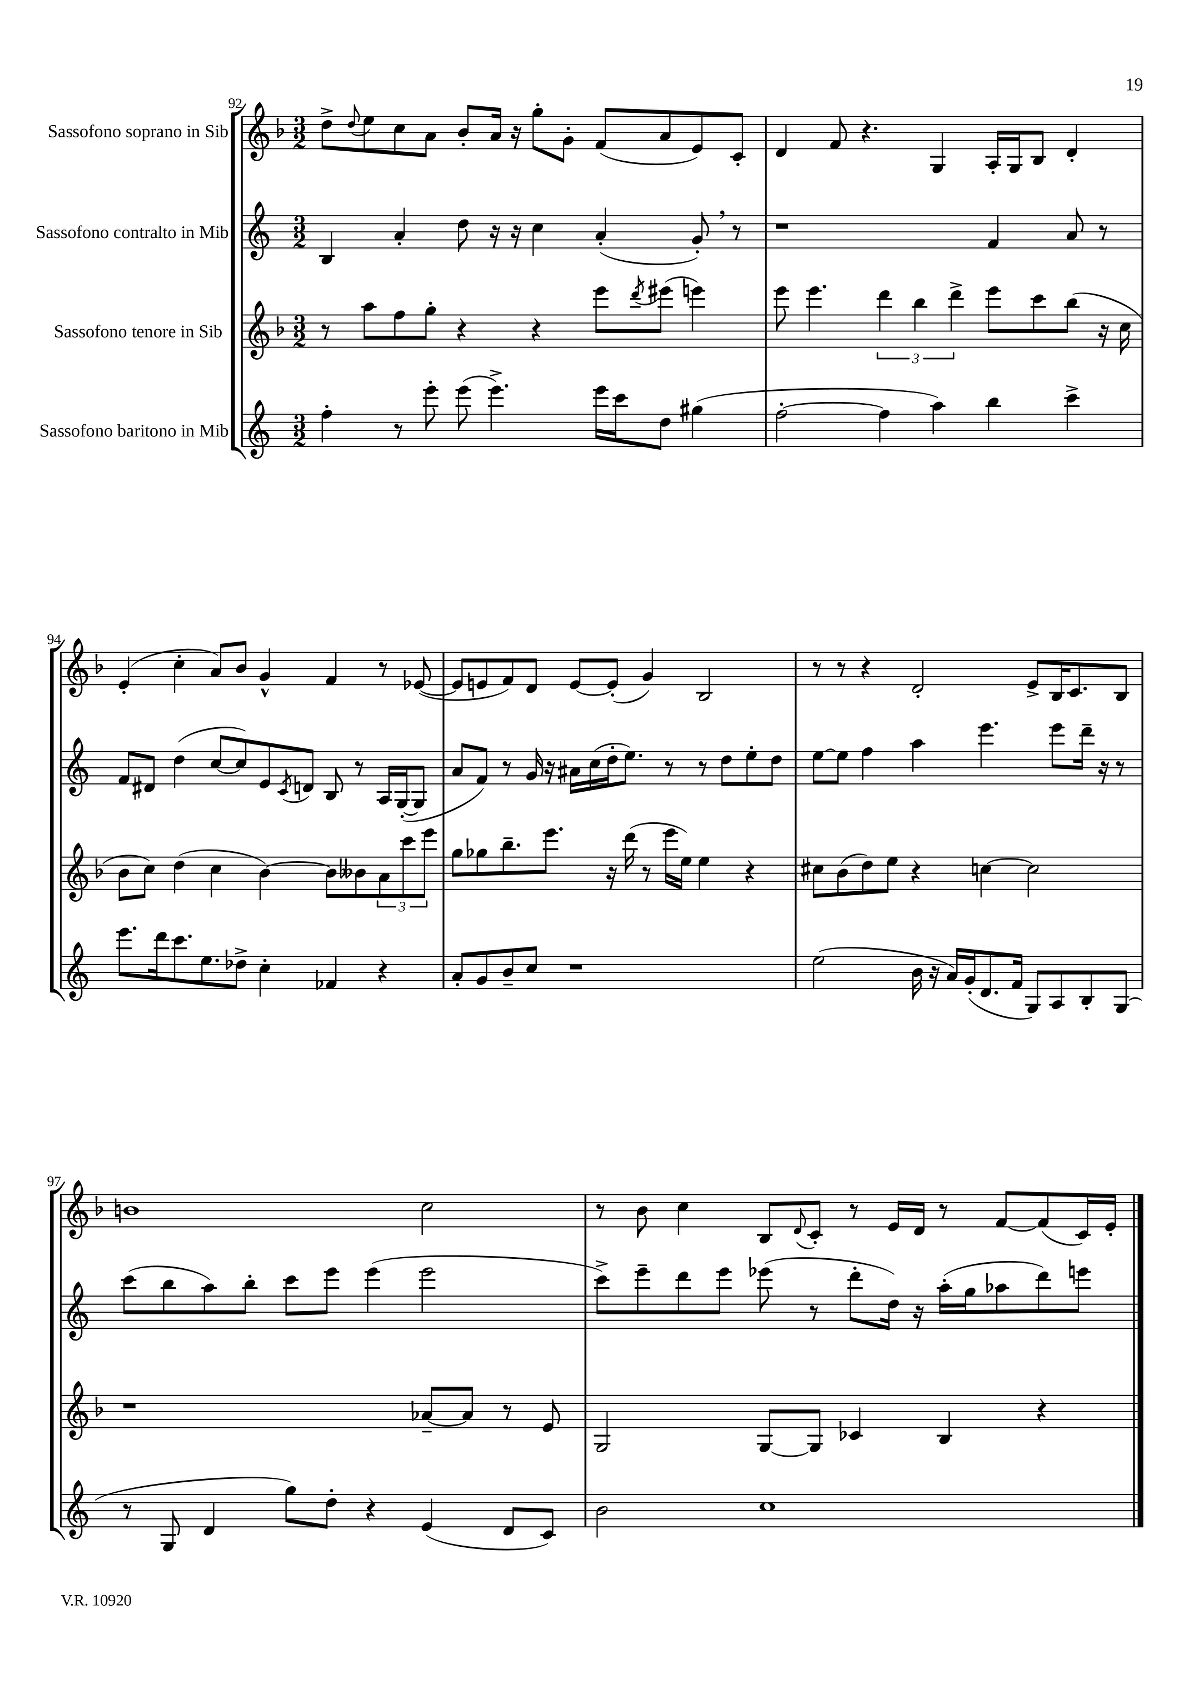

**kern	**kern	**kern	**kern
*staff4	*staff3	*staff2	*staff1
*clefG2	*clefG2	*clefG2	*clefG2
*k[]	*k[b-]	*k[]	*k[b-]
*M3/2	*M3/2	*M3/2	*M3/2
4ff'\	8r	4B/	8dd^\L
.	.	.	8qqdd/
.	8aa\L	.	8ee\
8r	8ff\	4a'/	8cc\
8eee'\	8gg'\J	.	8a\J
(8eee\	4r	8dd\	8b-'/L
4.eee^\)	.	16r	16a/Jk
.	.	16r	16r
.	4r	4cc\	8gg'\L
.	.	.	8g'\J
16eee\LL	8eee\L	(4a'/	(8f/L
16ccc\J	.	.	.
.	8qddd/	.	.
8dd\J	(8eee#\J	.	8a/
(4gg#\	4eee\)	8g'/)	8e/)
.	.	8r	8c'/J
=	=	=	=
[2ff'\	8eee\	1r	4d/
.	4.eee\	.	.
.	.	.	8f/
.	.	.	4.r
4ff\]	6ddd\	.	.
.	6bb-\	.	.
4aa\)	.	.	4G/
.	6ddd^\	.	.
4bb\	8eee\L	4f/	16A'/LL
.	.	.	16G/J
.	8ccc\	.	8B-/J
4ccc^\	(8bb-\J	8a/	4d'/
.	16r	8r	.
.	16cc\	.	.
=	=	=	=
8.eee\L	8b-\L	8f/L	(4e'/
.	8cc\J)	8d#/J	.
16ddd\k	.	.	.
8.ccc\	(4dd\	(4dd\	4cc'\
8.ee\	.	.	.
.	4cc\	[8cc/L	8a/L)
8dd-^\J	.	8cc/])	8b-/J
4cc'\	[4b-\)	8e/	4g^^/
.	.	8qc/	.
.	.	8d/J	.
4f-/	8b-\]L	8B/	4f/
.	8b--\	8r	.
4r	12a\	16A/LL	8r
.	.	([16G'/J	.
.	12ccc\	.	.
.	.	8G/]J	([8e-/
.	12eee\J	.	.
=	=	=	=
8a'/L	8gg\L	8a/L	8e-/]L
8g/	8gg-\	8f/J)	8e/
8b~/	8.bb-~\	8r	8f/)
8cc/J	.	16g/	8d/J
.	8.eee\J	16r	.
1r	.	16a#\LL	[8e/L
.	.	(16cc\	.
.	16r	16dd'\J	(8e'/]J
.	(16ddd\	8.ee\J)	.
.	8r	.	4g/)
.	16eee\LL	8r	.
.	16ee\JJ)	.	.
.	4ee\	8r	2B-/
.	.	8dd\L	.
.	4r	8ee'\	.
.	.	8dd\J	.
=	=	=	=
(2ee\	8cc#\L	[8ee\L	8r
.	(8b-\	8ee\]J	8r
.	8dd\)	4ff\	4r
.	8ee\J	.	.
16b\	4r	4aa\	2d'/
16r	.	.	.
16a/LL)	.	.	.
(16g'/J	.	.	.
8.d/	[4cc\	4.eee\	.
16f/Jk	.	.	.
8G/L)	2cc\]	.	8e^/L
8A/	.	8eee\L	16B-/K
.	.	.	8.c/
8B'/	.	16ddd~\Jk	.
.	.	16r	.
(8G/J	.	8r	8B-/J
=	=	=	=
8r	1r	(8ccc\L	1b
8G/	.	8bb\	.
4d/	.	8aa\)	.
.	.	8bb'\J	.
8gg\L)	.	8ccc\L	.
8dd'\J	.	8eee\J	.
4r	.	(4eee\	.
(4e/	[8a-~/L	2eee\	2cc\
.	8a-/]J	.	.
8d/L	8r	.	.
8c/J)	8e/	.	.
=	=	=	=
2b\	2G/	8ccc^\L)	8r
.	.	8eee~\	8b-\
.	.	8ddd\	4cc\
.	.	8eee\J	.
1cc	[8G/L	(8eee-\	8B-/L
.	.	.	8qqd/
.	8G/]J	8r	8c'/J
.	4c-/	8ddd'\L	8r
.	.	16dd\Jk)	16e/LL
.	.	16r	16d/JJ
.	4B-/	(16aa'\LL	8r
.	.	16gg\J	.
.	.	8aa-\	[8f/L
.	4r	8ddd\)	(8f/]
.	.	8eee\J	16c/L)
.	.	.	16e'/JJ
==	==	==	==
*-	*-	*-	*-
